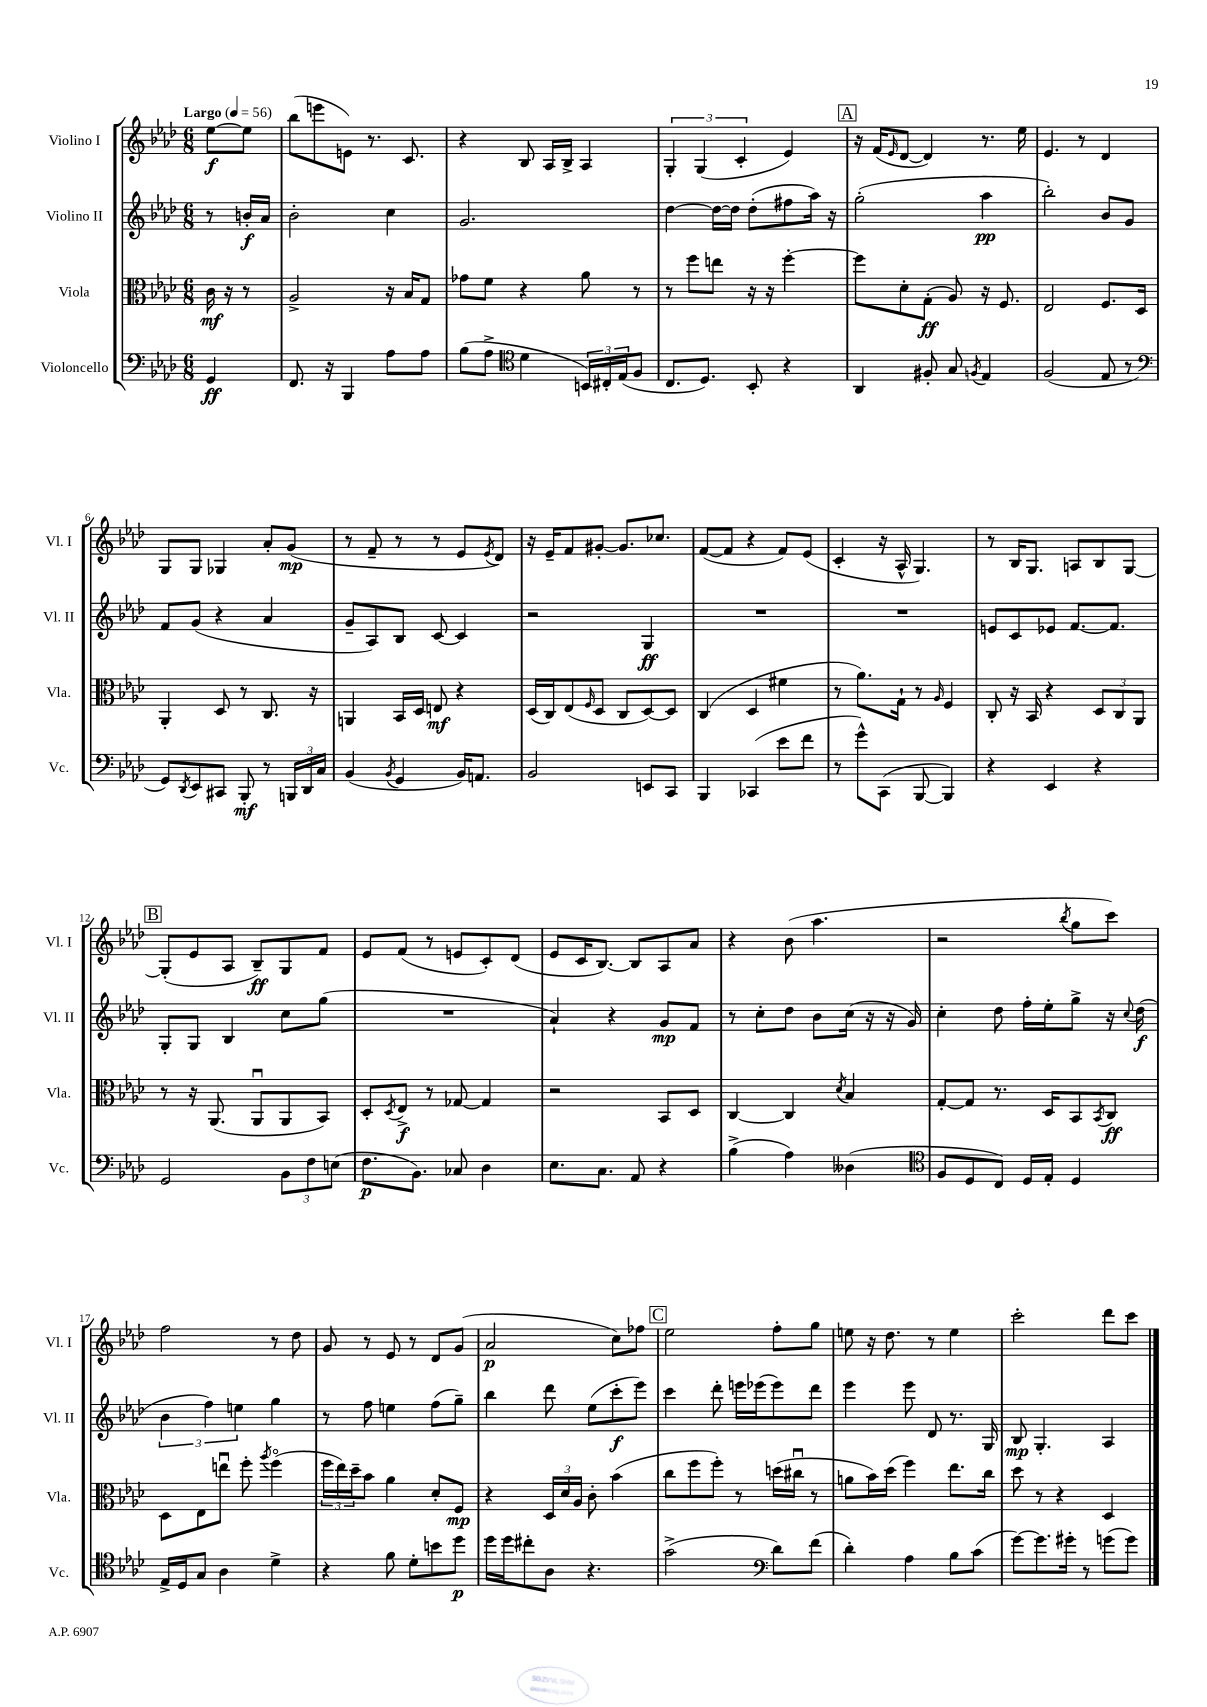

**kern	**kern	**kern	**kern
*staff4	*staff3	*staff2	*staff1
*clefF4	*clefC3	*clefG2	*clefG2
*k[b-e-a-d-]	*k[b-e-a-d-]	*k[b-e-a-d-]	*k[b-e-a-d-]
*M6/8	*M6/8	*M6/8	*M6/8
*MM56	*MM56	*MM56	*MM56
4GG	16c	8r	[8ee-
.	16r	.	.
.	8r	16b'	8ee-]
.	.	16a-	.
=	=	=	=
8.FF	2A-^	2b-'	(8bb-
.	.	.	8eee
16r	.	.	.
4BBB-	.	.	8e)
.	.	.	8.r
8A-	16r	4cc	.
.	16B-	.	8.c
8A-	8G	.	.
=	=	=	=
(8B-	8g-	2.g	4r
8A-^	8f	.	.
*clefC4	*	*	*
4d-	4r	.	8B-
.	.	.	16A-
.	.	.	16B-^
24BB)	8a-	.	4A-
24C#'	.	.	.
(24E-	.	.	.
8F	8r	.	.
=	=	=	=
8.C	8r	[4dd-	6G'
.	8ff	.	.
.	.	.	(6G
8.D-)	.	.	.
.	8ee	16dd-_	.
.	.	16dd-]	.
.	.	.	6c'
8BB-'	16r	(8dd-'	.
.	16r	.	.
4r	[4ff'	8ff#	4e-)
.	.	16aa-)	.
.	.	16r	.
=	=	=	=
4AA-	8ff]	(2gg'	16r
.	.	.	(16f
.	.	.	16qqe-
.	8d-'	.	[8d-
8F#'	(8G'	.	4d-])
8G	8A-)	.	.
8qF	.	.	.
4E-	16r	4aa-	8.r
.	8.F	.	.
.	.	.	16ee-
=	=	=	=
(2F	2E-	2bb-')	4.e-
.	.	.	8r
8E-	8.F	8b-	4d-
8r	.	8g	.
.	16D-	.	.
=	=	=	=
*clefF4	*	*	*
8GG)	4AA-'	8f	8G
8qDD-	.	.	.
8EE-	.	(8g	8G
8CC#	8D-	4r	4G-
8BBB-'	8r	.	.
8r	8.C	4a-	8a-'
24BBB	.	.	(8g
24DD-	.	.	.
.	16r	.	.
24C	.	.	.
=	=	=	=
(4BB-	4AA	8g~	8r
.	.	8A-)	8f~
8qBB-	.	.	.
4GG	16BB-	8B-	8r
.	16D-	.	.
.	8E	[8c	8r
16BB-)	4r	4c]	8e-
8.AA	.	.	.
.	.	.	8qe-
.	.	.	8d-)
=	=	=	=
2BB-	(16D-	2r	16r
.	16C)	.	16e-~
.	(8E-	.	8f
.	16qqF	.	.
.	8D-	.	[8g#'
.	8C	.	8.g#]
8EE	[8D-)	4G	.
.	.	.	8.cc-
8CC	8D-]	.	.
=	=	=	=
4BBB-	(4C	2.r	([8f
.	.	.	8f]
(4CC-	4D-	.	4r
8e-	4f#	.	8f)
8f	.	.	(8e-
=	=	=	=
8r	8r	2.r	4c'
8g^^)	8.a-)	.	.
(8CC	.	.	16r
.	16G`	.	16A-^^
[8BBB-	8r	.	4.G)
.	16qqA-	.	.
4BBB-])	4F	.	.
=	=	=	=
4r	8C'	8e	8r
.	16r	8c	16B-
.	16BB-	.	8.G
4EE-	4r	8e-	.
.	.	[8.f	8A
4r	12D-	.	8B-
.	.	8.f]	.
.	12C	.	.
.	.	.	[8G
.	12AA-	.	.
=	=	=	=
2GG	8r	8G'	(8G']
.	16r	8G	8e-
.	(8.AA-	.	.
.	.	4B-	8A-
.	8AA-u	.	8B-~)
12BB-	8AA-	8cc	8G
12F	.	.	.
.	8BB-)	(8gg	8f
(12E	.	.	.
=	=	=	=
8.F	8D-'	2.r	8e-
.	8qD-	.	.
.	8E-^	.	(8f
8.BB-)	.	.	.
.	8r	.	8r
8C-	[8G-	.	8e
4D-	4G-]	.	8c')
.	.	.	(8d-
=	=	=	=
8.E-	2r	4a-`)	8e-
.	.	.	16c
8.C	.	.	[8.B-)
.	.	4r	.
8AA-	.	.	8B-]
4r	8BB-	8g	8A-
.	8D-	8f	8a-
=	=	=	=
(4B-^	[4C	8r	4r
.	.	8cc'	.
4A-)	4C]	8dd-	(8b-
.	.	8b-	4.aa-
.	8qd-	.	.
(4D--	4B-	(16cc	.
.	.	16r	.
.	.	16r	.
.	.	16g)	.
=	=	=	=
*clefC4	*	*	*
8F	[8G'	4cc'	2r
8D-	8G]	.	.
8C)	8.r	8dd-	.
16D-	.	16ff'	.
16E-'	16D-	16ee-'	.
.	.	.	8qbb-
4D-	8BB-	8gg^	8gg
.	8qBB-	.	.
.	8C	16r	8ccc)
.	.	8qqcc	.
.	.	(16dd-	.
=	=	=	=
16E-^	8D-	6b-	2ff
16D-	.	.	.
8G	8E-	.	.
.	.	6ff)	.
4A-	8eeu	.	.
.	.	6ee	.
.	8ff'	.	.
.	8qaa-	.	.
4d-^	(4ffo	4gg	8r
.	.	.	8dd-
=	=	=	=
4r	24ff	8r	8g
.	24ee-)	.	.
.	24dd-~	.	.
.	8b-	8ff	8r
8f	4a-	4ee	8e-
8d-'	.	.	8r
8b	8d-'	(8ff	8d-
8dd-	8F	8gg~)	(8g
=	=	=	=
16dd-	4r	4bb-	2a-
16dd-	.	.	.
8cc#'	.	.	.
8A-	24D-	8ddd-	.
.	24d-	.	.
.	24A-	.	.
4.r	8c'	(8ee-	.
.	(4b-	8ccc'	8cc)
.	.	8eee-)	8ff-
=	=	=	=
(2g^	8cc	4ccc	2ee-
.	8ff	.	.
.	8ff')	8ddd-'	.
.	8r	16eee	.
.	.	(16eee-	.
*clefF4	*	*	*
8d-)	(16dd	8eee-)	8ff'
.	16cc#u	.	.
(8f	8r	8ddd-	8gg
=	=	=	=
4d-')	8a	4eee-	8ee
.	16b-)	.	16r
.	(16dd-	.	8.dd-
4A-	4ff)	8eee-	.
.	.	8d-	8r
8B-	8.ee-	8.r	4ee
(8c	.	.	.
.	16cc	16G	.
=	=	=	=
[8g)	8dd-	8B-	2ccc'
8.g]	8r	4.G'	.
.	4r	.	.
16g#'	.	.	.
8r	.	.	.
(8g	4D-	4A-	8ddd-
8g)	.	.	8ccc
==	==	==	==
*-	*-	*-	*-
